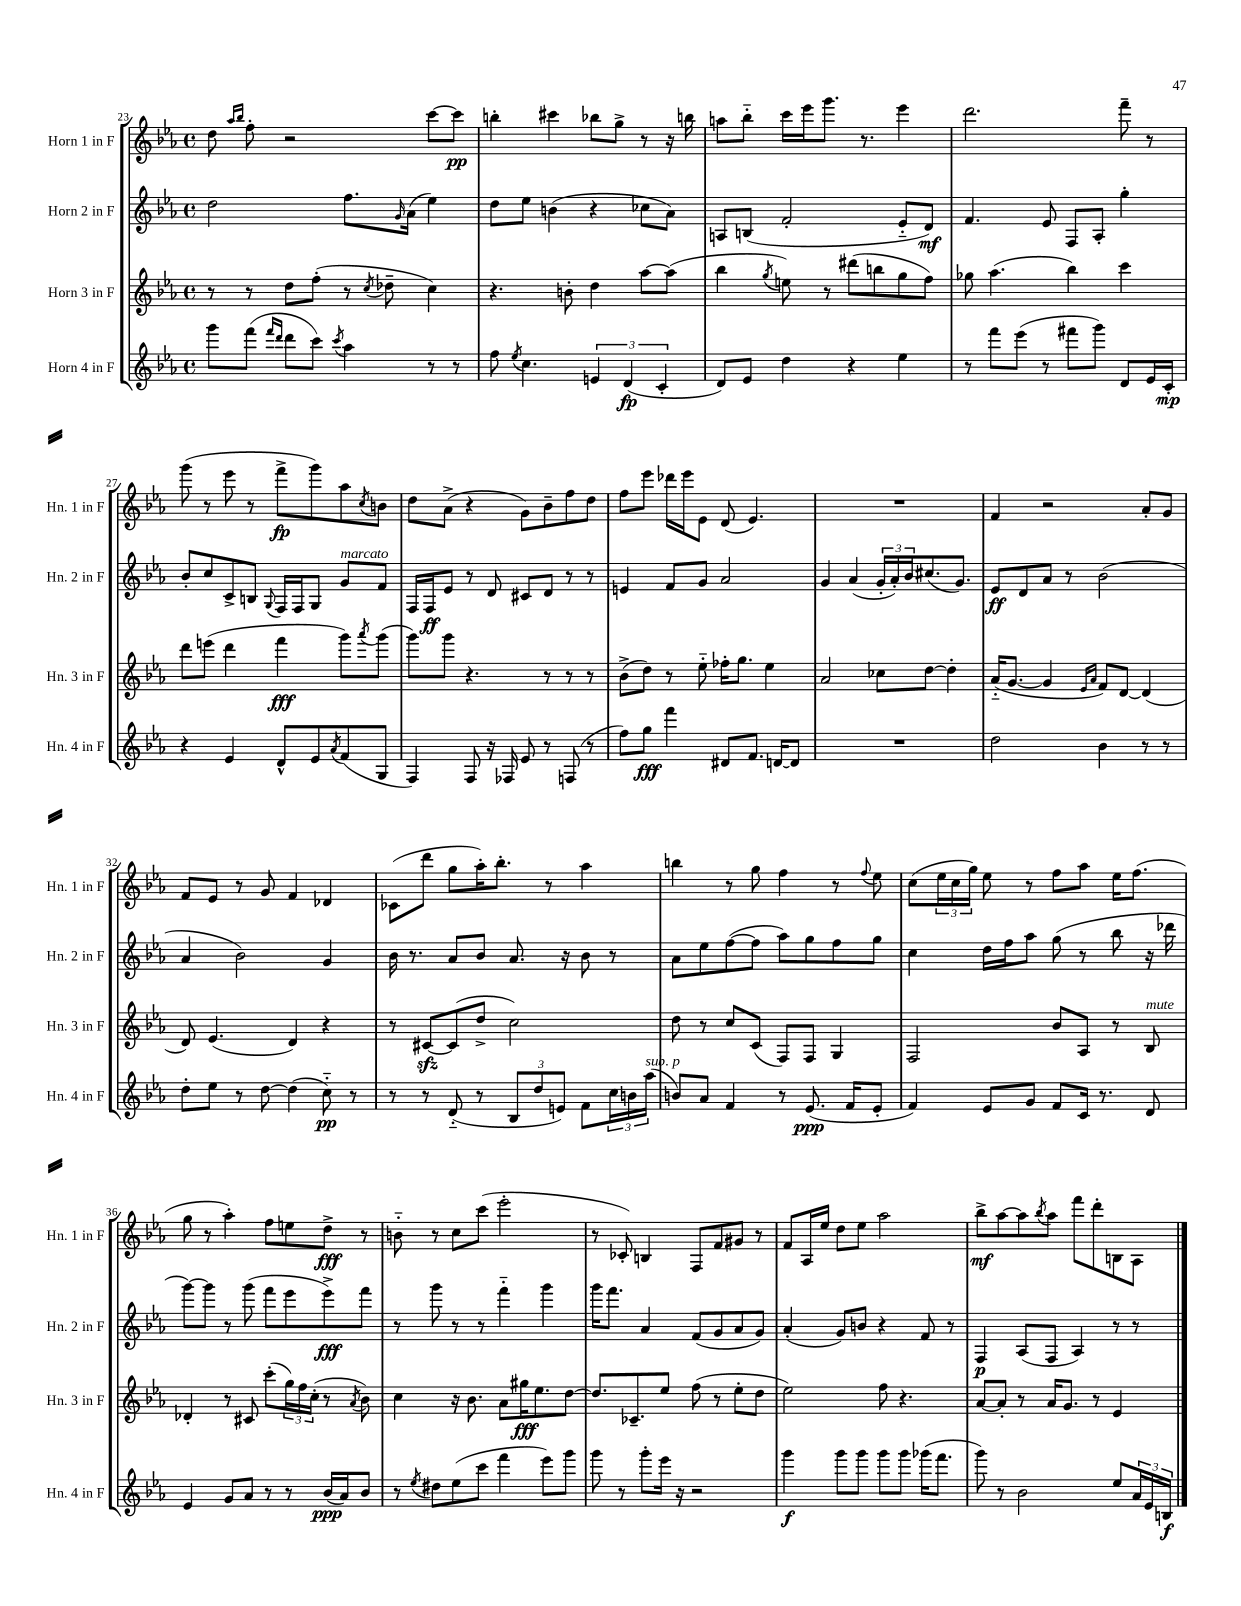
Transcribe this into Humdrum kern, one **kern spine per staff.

**kern	**dynam	**kern	**dynam	**kern	**dynam	**kern	**dynam
*part4	*part4	*part3	*part3	*part2	*part2	*part1	*part1
*staff4	*staff4	*staff3	*staff3	*staff2	*staff2	*staff1	*staff1
*I"Horn 4 in F	*	*I"Horn 3 in F	*	*I"Horn 2 in F	*	*I"Horn 1 in F	*
*I'Hn. 4 in F	*	*I'Hn. 3 in F	*	*I'Hn. 2 in F	*	*I'Hn. 1 in F	*
*clefG2	*	*clefG2	*	*clefG2	*	*clefG2	*
*k[b-e-a-]	*	*k[b-e-a-]	*	*k[b-e-a-]	*	*k[b-e-a-]	*
*M4/4	*	*M4/4	*	*M4/4	*	*M4/4	*
*met(c)	*	*met(c)	*	*met(c)	*	*met(c)	*
=23	=23	=23	=23	=23	=23	=23	=23
8ggg\L	.	8r	.	2dd\	.	8dd\	.
.	.	.	.	.	.	16qqaa-/LL	.
.	.	.	.	.	.	16qqbb-/JJ	.
(8fff\J	.	8r	.	.	.	8ff'\	.
16qqfff/LL	.	.	.	.	.	.	.
16qqddd/JJ	.	.	.	.	.	.	.
8ddd\L	.	8dd\L	.	.	.	2r	.
8ccc\J)	.	(8ff'\J	.	.	.	.	.
8qccc/	.	.	.	.	.	.	.
4aa-\	.	8r	.	8.ff\L	.	.	.
.	.	8qcc/	.	.	.	.	.
.	.	8dd-X~\	.	.	.	.	.
.	.	.	.	16qqg/	.	.	.
.	.	.	.	(16a-\Jk	.	.	.
8r	.	4cc\)	.	4ee-\)	.	[8ccc\L	.
8r	.	.	.	.	.	8ccc\J]	pp
=24	=24	=24	=24	=24	=24	=24	=24
8ff\	.	4.r	.	8dd\L	.	4bbn'\	.
8qee-/	.	.	.	.	.	.	.
4.cc\	.	.	.	8ee-\J	.	.	.
.	.	.	.	(4bn\	.	4ccc#X\	.
.	.	8bn'\	.	.	.	.	.
6en/	.	4dd\	.	4r	.	8bb-X\L	.
.	.	.	.	.	.	8gg^\J	.
(6d/	fp	.	.	.	.	.	.
.	.	[8aa-\L	.	8cc-X\L	.	8r	.
6c'/	.	.	.	.	.	.	.
.	.	(8aa-\J]	.	8a-\J)	.	16r	.
.	.	.	.	.	.	16bbn\	.
=25	=25	=25	=25	=25	=25	=25	=25
8d/L)	.	4bb-\	.	8An/L	.	8aan\L	.
8e-/J	.	.	.	(8Bn/J	.	8bb-\J	.
.	.	8qgg/	.	.	.	.	.
4dd\	.	8een\)	.	2f'/	.	16ccc\LL	.
.	.	.	.	.	.	16eee-\J	.
.	.	8r	.	.	.	8.ggg\J	.
4r	.	(8ddd#X\L	.	.	.	.	.
.	.	.	.	.	.	8.r	.
.	.	8bbn\	.	.	.	.	.
4ee-\	.	8gg\	.	8e-/L	.	4eee-\	.
.	.	8ff\J)	.	8d/J)	mf	.	.
=26	=26	=26	=26	=26	=26	=26	=26
8r	.	8gg-X\	.	4.f/	.	2.ddd\	.
8fff\L	.	(4.aa-\	.	.	.	.	.
(8eee-\J	.	.	.	.	.	.	.
8r	.	.	.	8e-/	.	.	.
8fff#X\L	.	4bb-\)	.	8F/L	.	.	.
8ggg\J)	.	.	.	8A-'/J	.	.	.
8d/L	.	4ccc\	.	4gg'\	.	8fff~\	.
16e-/L	.	.	.	.	.	8r	.
16c'/JJ	mp	.	.	.	.	.	.
!!LO:LB:g=z
=27	=27	=27	=27	=27	=27	=27	=27
4r	.	8ddd\L	.	8b-'/L	.	(8ggg\	.
.	.	(8eeen\J	.	8cc/	.	8r	.
4e-/	.	4ddd\	.	8c^/	.	8eee-\	.
.	.	.	.	8Bn/J	.	8r	.
.	.	.	.	8qqG/	.	.	.
8d^^/L	.	4fff\	fff	16F/LL	.	8fff^\L	fp
.	.	.	.	16F/J	.	.	.
8e-/	.	.	.	8G/J	.	8ggg\)	.
8qa-/	.	.	.	.	.	.	.
!	!	!	!	!LO:TX:a:i:t=marcato	!	!	!
(8f/	.	8ggg\L)	.	8g/L	.	8aa-\	.
.	.	8qaaa-/	.	.	.	8qcc/	.
8G/J	.	(8ggg\J	.	8f/J	.	8bn\J	.
=28	=28	=28	=28	=28	=28	=28	=28
4F/)	.	8ggg\L)	.	16F/LL	.	8dd\L	.
.	.	.	.	16F/J	ff	.	.
.	.	8ggg\J	.	8e-/J	.	(8a-^\J	.
8F/	.	4.r	.	8r	.	4r	.
16r	.	.	.	8d/	.	.	.
16F-X/	.	.	.	.	.	.	.
8e-/	.	.	.	8c#X/L	.	8g\L)	.
8r	.	8r	.	8d/J	.	8b-~\	.
(8Fn/	.	8r	.	8r	.	8ff\	.
8r	.	8r	.	8r	.	8dd\J	.
=29	=29	=29	=29	=29	=29	=29	=29
8ff\L)	.	(8b-^\L	.	4en/	.	8ff\L	.
8gg\J	fff	8dd\J)	.	.	.	8eee-\J	.
4fff\	.	8r	.	8f/L	.	16ddd-X\LL	.
.	.	.	.	.	.	16eee-\J	.
.	.	8ee-\	.	8g/J	.	8e-\J	.
8d#X/L	.	16ff-X'\KL	.	2a-/	.	(8d/	.
.	.	8.gg\J	.	.	.	.	.
8.f/J	.	.	.	.	.	4.e-/)	.
.	.	4ee-\	.	.	.	.	.
[16dn/KL	.	.	.	.	.	.	.
8d/J]	.	.	.	.	.	.	.
=30	=30	=30	=30	=30	=30	=30	=30
1r	.	2a-/	.	4g/	.	1r	.
.	.	.	.	(4a-/	.	.	.
.	.	8cc-X\L	.	24g'/LL	.	.	.
.	.	.	.	24a-'/)	.	.	.
.	.	.	.	24b-/J	.	.	.
.	.	[8dd\J	.	(8.cc#X/	.	.	.
.	.	4dd'\]	.	.	.	.	.
.	.	.	.	8.g/J)	.	.	.
=31	=31	=31	=31	=31	=31	=31	=31
2dd\	.	(16a-/KL	.	8e-/L	ff	4f/	.
.	.	[8.g/J	.	.	.	.	.
.	.	.	.	8d/	.	.	.
.	.	4g/]	.	8a-/J	.	2r	.
.	.	.	.	8r	.	.	.
.	.	16qqe-/LL	.	.	.	.	.
.	.	16qqa-/JJ	.	.	.	.	.
4b-\	.	8f/L)	.	(2b-\	.	.	.
.	.	[8d/J	.	.	.	.	.
8r	.	(4d/]	.	.	.	8a-'/L	.
8r	.	.	.	.	.	8g/J	.
!!LO:LB:g=z
=32	=32	=32	=32	=32	=32	=32	=32
8dd'\L	.	8d/)	.	4a-/	.	8f/L	.
8ee-\J	.	(4.e-/	.	.	.	8e-/J	.
8r	.	.	.	2b-\)	.	8r	.
[8dd\	.	.	.	.	.	8g/	.
(4dd\]	.	4d/)	.	.	.	4f/	.
8cc\)	pp	4r	.	4g/	.	4d-X/	.
8r	.	.	.	.	.	.	.
=33	=33	=33	=33	=33	=33	=33	=33
8r	.	8r	.	16b-\	.	(8c-X\L	.
.	.	.	.	8.r	.	.	.
8r	.	[8c#Xzz/L	.	.	.	8ddd\J	.
(8d/	.	(8c#/]	.	8a-/L	.	8gg\L	.
8r	.	8dd^/J	.	8b-/J	.	16aa-'\K)	.
.	.	.	.	.	.	8.bb-'\J	.
12B-/L	.	2cc\)	.	8.a-/	.	.	.
12dd/	.	.	.	.	.	.	.
.	.	.	.	.	.	8r	.
12en/J)	.	.	.	.	.	.	.
.	.	.	.	16r	.	.	.
8f\L	.	.	.	8b-\	.	4aa-\	.
24cc\L	.	.	.	8r	.	.	.
24bn\	.	.	.	.	.	.	.
!LO:TX:a:i:t=sub. p	!	!	!	!	!	!	!
(24aa-\JJ	.	.	.	.	.	.	.
=34	=34	=34	=34	=34	=34	=34	=34
8bn/L)	.	8dd\	.	8a-\L	.	4bbn\	.
8a-/J	.	8r	.	8ee-\	.	.	.
4f/	.	8cc/L	.	([8ff\	.	8r	.
.	.	(8c/J	.	8ff\J]	.	8gg\	.
8r	.	8F/L)	.	8aa-\L)	.	4ff\	.
(8.e-/	ppp	8F/J	.	8gg\	.	.	.
.	.	4G/	.	8ff\	.	8r	.
16f/KL	.	.	.	.	.	.	.
.	.	.	.	.	.	8qqff/	.
8e-'/J	.	.	.	8gg\J	.	8ee-\	.
=35	=35	=35	=35	=35	=35	=35	=35
4f/)	.	2F/	.	4cc\	.	(8cc\L	.
.	.	.	.	.	.	24ee-\L	.
.	.	.	.	.	.	24cc\	.
.	.	.	.	.	.	24gg\JJ)	.
8e-/L	.	.	.	16dd\LL	.	8ee-\	.
.	.	.	.	16ff\J	.	.	.
8g/J	.	.	.	8aa-\J	.	8r	.
8f/L	.	8b-/L	.	(8gg\	.	8ff\L	.
16c/Jk	.	8A-/J	.	8r	.	8aa-\J	.
8.r	.	.	.	.	.	.	.
.	.	8r	.	8bb-\	.	16ee-\KL	.
.	.	.	.	.	.	(8.ff\J	.
!	!	!LO:TX:a:i:t=mute	!	!	!	!	!
8d/	.	8B-/	.	16r	.	.	.
.	.	.	.	16ddd-X\	.	.	.
!!LO:LB:g=z
=36	=36	=36	=36	=36	=36	=36	=36
4e-/	.	4d-X'/	.	[8ggg\L)	.	8gg\	.
.	.	.	.	8ggg\J]	.	8r	.
8g/L	.	8r	.	8r	.	4aa-'\)	.
8a-/J	.	8c#X/	.	(8ggg\	.	.	.
8r	.	(8ccc'\L	.	8fff\L	.	8ff\L	.
8r	.	24gg\L)	.	8eee-\	.	8een\	.
.	.	24ff\	.	.	.	.	.
.	.	(24cc'\JJ	.	.	.	.	.
(16b-/LL	ppp	8r	.	8eee-^\)	fff	8dd^\J	fff
16a-/J)	.	.	.	.	.	.	.
.	.	8qa-/	.	.	.	.	.
8b-/J	.	8b-\)	.	8fff\J	.	8r	.
=37	=37	=37	=37	=37	=37	=37	=37
8r	.	4cc\	.	8r	.	8bn\	.
8qee-/	.	.	.	.	.	.	.
8dd#X\L	.	.	.	8ggg\	.	8r	.
(8ee-\	.	16r	.	8r	.	8cc\L	.
.	.	8.b-\	.	.	.	.	.
8ccc\J	.	.	.	8r	.	(8ccc\J	.
4fff\	.	8a-\L	.	4fff\	.	2eee-'\	.
.	.	16gg#X\K	fff	.	.	.	.
.	.	8.ee-\	.	.	.	.	.
8eee-\L)	.	.	.	4ggg\	.	.	.
8ggg\J	.	[8dd\J	.	.	.	.	.
=38	=38	=38	=38	=38	=38	=38	=38
8ggg\	.	8.dd/L]	.	16ggg\KL	.	8r	.
.	.	.	.	8.fff\J	.	.	.
8r	.	.	.	.	.	8c-X'/)	.
.	.	8.c-X~/	.	.	.	.	.
8ggg'\L	.	.	.	4a-/	.	4Bn/	.
16eee-\Jk	.	8ee-/J	.	.	.	.	.
16r	.	.	.	.	.	.	.
2r	.	(8ff\	.	(8f/L	.	8F/L	.
.	.	8r	.	8g/	.	8f/	.
.	.	8ee-'\L	.	8a-/	.	8g#X/J	.
.	.	8dd\J	.	8g/J)	.	8r	.
=39	=39	=39	=39	=39	=39	=39	=39
4ggg\	f	2ee-\)	.	(4a-'/	.	8f/L	.
.	.	.	.	.	.	16A-/L	.
.	.	.	.	.	.	16ee-/JJ	.
8ggg\L	.	.	.	8g/L)	.	8dd\L	.
8ggg\J	.	.	.	8bn/J	.	8ee-\J	.
8ggg\L	.	8ff\	.	4r	.	2aa-\	.
8ggg\J	.	4.r	.	.	.	.	.
(16ggg-X\KL	.	.	.	8f/	.	.	.
8.fff\J	.	.	.	.	.	.	.
.	.	.	.	8r	.	.	.
=40	=40	=40	=40	=40	=40	=40	=40
8ggg\)	.	[8a-/L	.	4F/	p	8bb-^\L	mf
8r	.	8a-'/J]	.	.	.	[8aa-\	.
2b-\	.	8r	.	(8A-/L	.	8aa-\]	.
.	.	.	.	.	.	8qbb-/	.
.	.	16a-/KL	.	8F/J	.	8aa-\J	.
.	.	8.g/J	.	.	.	.	.
.	.	.	.	4A-/)	.	8fff\L	.
.	.	8r	.	.	.	8ddd'\	.
8ee-/L	.	4e-/	.	8r	.	8Bn\	.
24a-/L	.	.	.	8r	.	8A-\J	.
24e-/	.	.	.	.	.	.	.
24Bn/JJ	f	.	.	.	.	.	.
==	==	==	==	==	==	==	==
*-	*-	*-	*-	*-	*-	*-	*-
